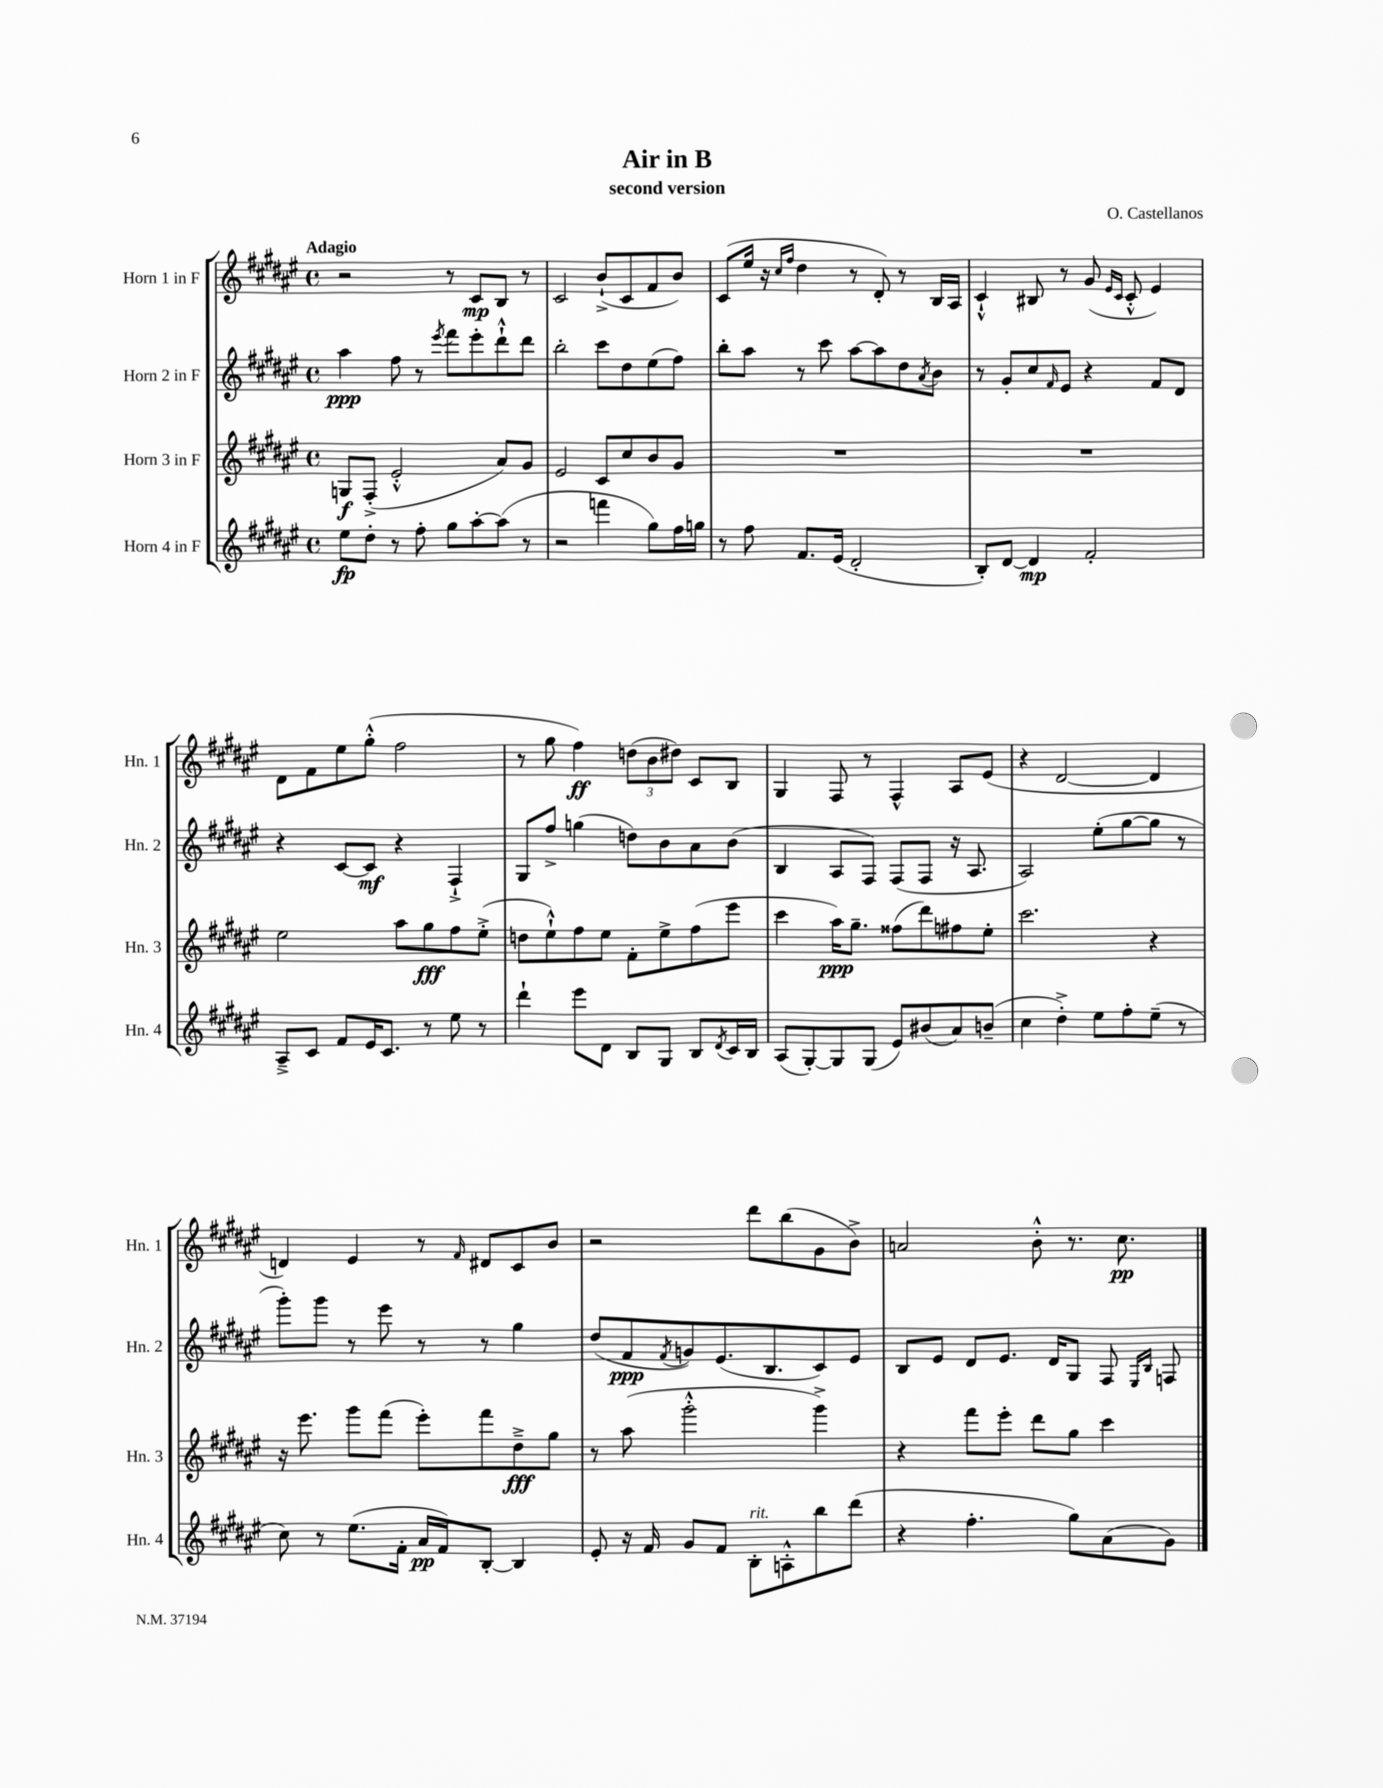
\header { title = "Air in B" composer = "O. Castellanos" subtitle = "second version" }
<<
\new StaffGroup <<
\new Staff = "s0" \with { instrumentName = "Horn 1 in F" shortInstrumentName = "Hn. 1" } {
    \clef treble \key fis \major \defaultTimeSignature \time 4/4 \tempo "Adagio"
    r2 r8 cis'8\mp b8 r8 |
    cis'2 b'8-!->( cis'8 fis'8 b'8) |
    cis'8( eis''16 r16 \grace { cis''16 fis''16 } dis''4 r8 dis'8-.) r8 b16 ais16 |
    cis'4-!-^ bis8 r8 gis'8( \grace { eis'16 cis'16 } cis'8-.-^ eis'4) |
    dis'8 fis'8 eis''8 gis''8-.-^( fis''2 |
    r8 gis''8 fis''4\ff) \tuplet 3/2 { d''8( b'8 dis''8) } cis'8 b8 |
    gis4 fis8 r8 fis4-^ ais8 eis'8( |
    r4 dis'2~ dis'4 |
    d'4) eis'4 r8 \grace { fis'16 } dis'8 cis'8 b'8 |
    r2 dis'''8 b''8( gis'8 b'8->) |
    a'2 b'8-.-^ r8. cis''8.\pp \bar "|." |
}
\new Staff = "s1" \with { instrumentName = "Horn 2 in F" shortInstrumentName = "Hn. 2" } {
    \clef treble \key fis \major \defaultTimeSignature \time 4/4
    ais''4\ppp fis''8 r8 \acciaccatura { eis'''8 } fis'''8 eis'''8-. dis'''8-!-^ dis'''8 |
    b''2-. cis'''8 dis''8 eis''8( fis''8) |
    b''8-. ais''8 r8 cis'''8 ais''8~ ais''8 dis''8 \acciaccatura { ais'8 } b'8 |
    r8 gis'8-. cis''8 \grace { fis'16 } eis'8 r4 fis'8 dis'8 |
    r4 cis'8~ cis'8\mf r4 fis4-!-> |
    gis8 fis''8-> g''4( d''8) b'8 ais'8 b'8( |
    b4 ais8 fis8) fis8( fis8 r16 ais8. |
    ais2) eis''8-.( gis''8~ gis''8 r8 |
    gis'''8-.) gis'''8 r8 eis'''8 r8 r8 gis''4 |
    dis''8( fis'8\ppp \acciaccatura { fis'8 } g'8) eis'8.( b8. cis'8) eis'8 |
    b8 eis'8 dis'8 eis'8. dis'16 gis8 fis8 \grace { eis16 b16 } f8 \bar "|." |
}
\new Staff = "s2" \with { instrumentName = "Horn 3 in F" shortInstrumentName = "Hn. 3" } {
    \clef treble \key fis \major \defaultTimeSignature \time 4/4
    g8\f fis8-.->( eis'2-.-^ ais'8) gis'8 |
    eis'2 cis'8 cis''8 b'8 gis'8 |
    R1 |
    R1 |
    eis''2 ais''8 gis''8\fff fis''8 eis''8-.->( |
    d''8 eis''8-!-^) fis''8 eis''8 fis'8-. eis''8-> fis''8( eis'''8 |
    cis'''4 ais''16\ppp) gis''8.-- fisis''8( dis'''8) fis''8 eis''8-. |
    cis'''2. r4 |
    r16 eis'''8. gis'''8 fis'''8( eis'''8-.) fis'''8 dis''8--->\fff gis''8 |
    r8 ais''8( gis'''2-.-^ gis'''4->) |
    r4 fis'''8 eis'''8-. dis'''8 gis''8 cis'''4 \bar "|." |
}
\new Staff = "s3" \with { instrumentName = "Horn 4 in F" shortInstrumentName = "Hn. 4" } {
    \clef treble \key fis \major \defaultTimeSignature \time 4/4
    eis''8\fp dis''8-. r8 fis''8-. gis''8 ais''8~-. ais''8( r8 |
    r2 f'''4 gis''8) fis''16 g''16 |
    r8 fis''8 fis'8. eis'16( dis'2-. |
    b8-.) dis'8~ dis'4\mp fis'2-. |
    ais8---> cis'8 fis'8 eis'16 cis'8. r8 eis''8 r8 |
    dis'''4-! eis'''8 dis'8 b8 gis8 b8 \acciaccatura { dis'8 } cis'16 b16 |
    ais8( gis8~-.) gis8 gis8( eis'8) bis'8( ais'8) b'8--( |
    cis''4 dis''4-.->) eis''8 fis''8-. eis''8--( r8 |
    cis''8) r8 eis''8.( fis'16-. ais'16\pp fis'16) b8~-. b4 |
    eis'8-. r16 fis'16 gis'8 fis'8 b8-.^\markup { \italic "rit." } a8-.-^ b''8 dis'''8( |
    r4 fis''4.-. gis''8) ais'8( gis'8) \bar "|." |
}
>>
>>
\layout { \context { \Score \remove "Bar_number_engraver" } }
